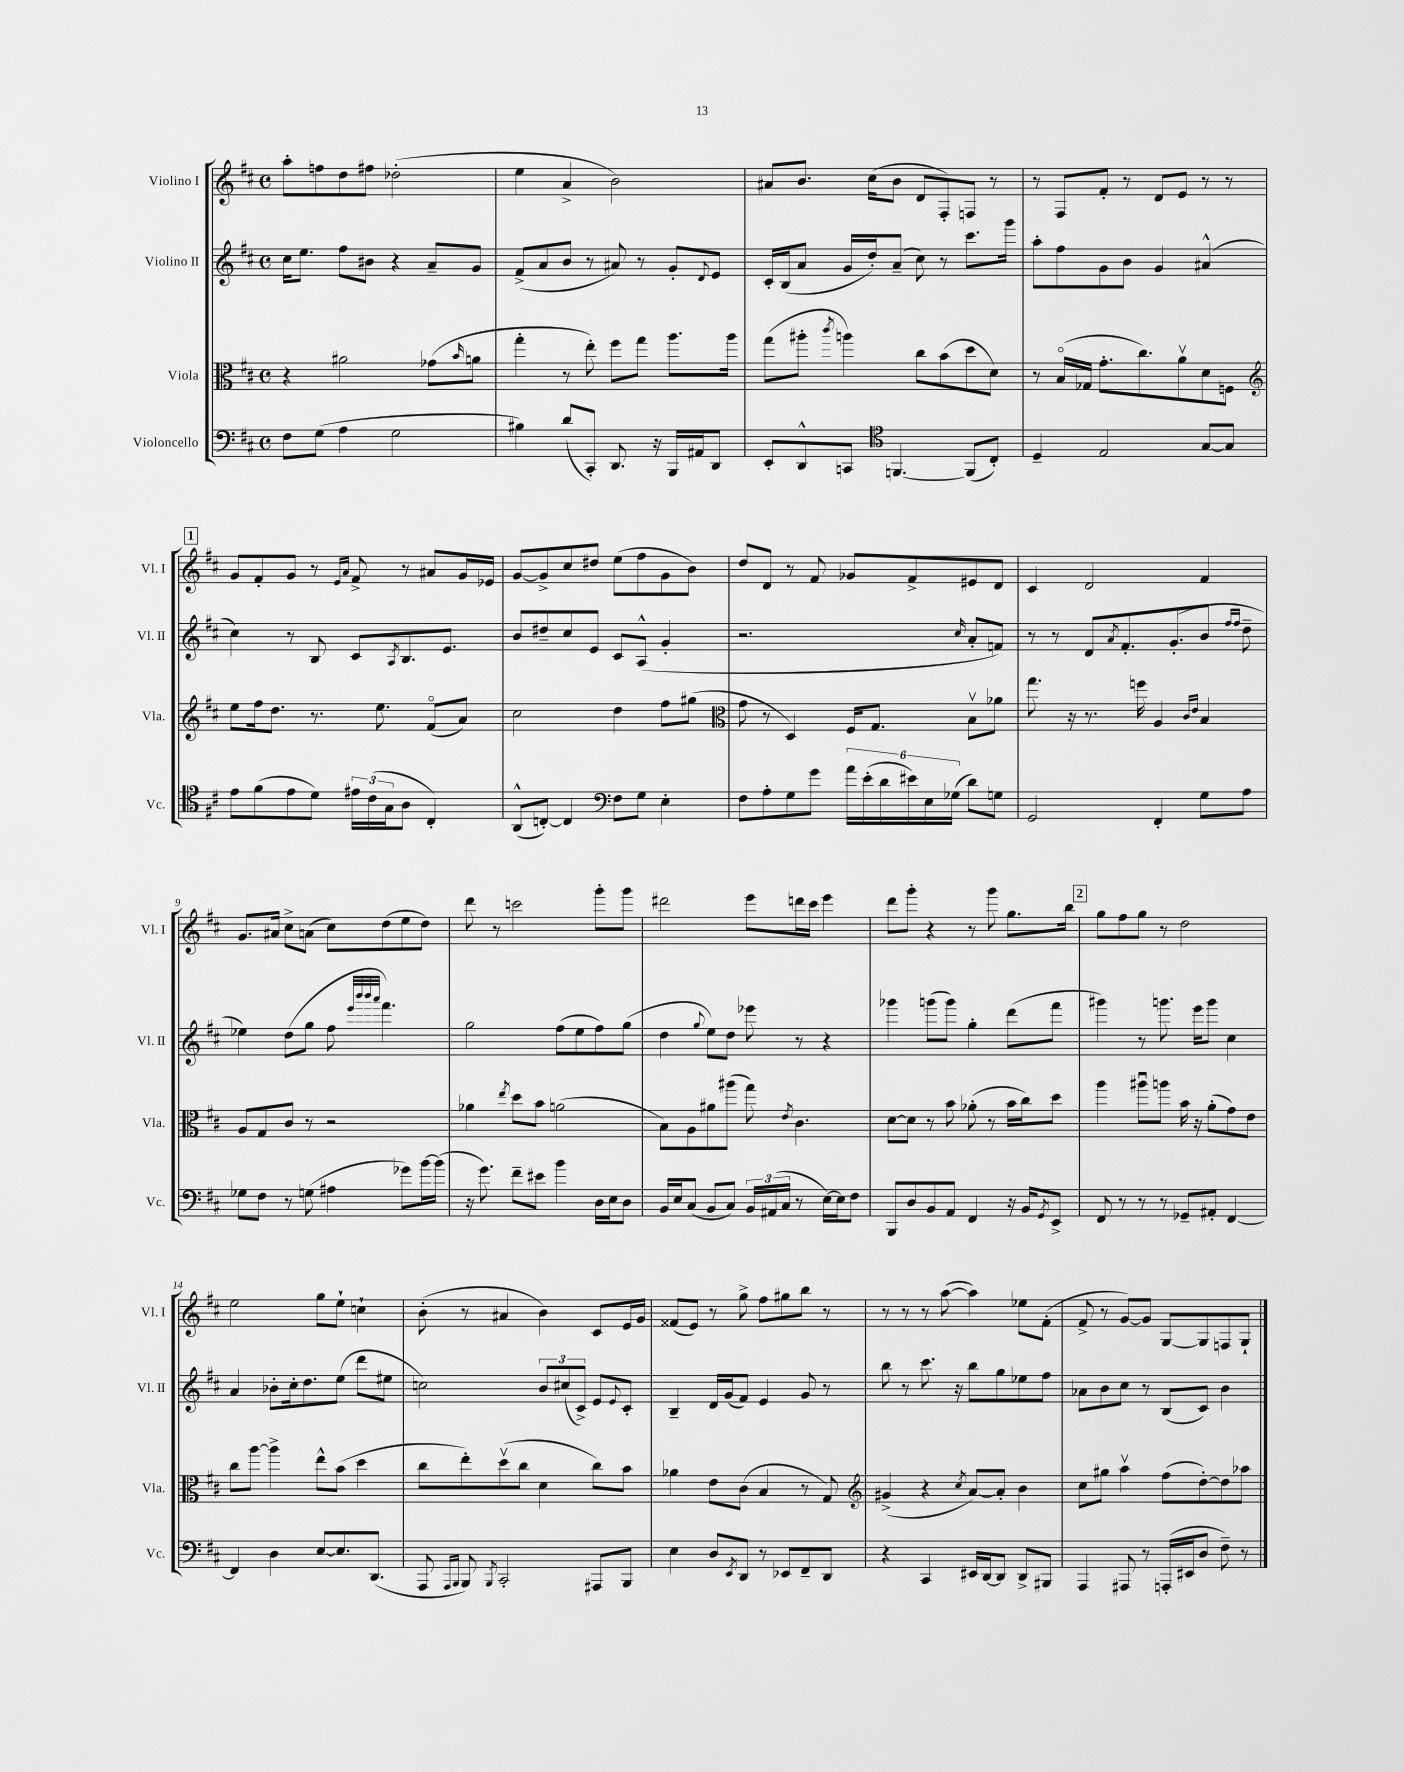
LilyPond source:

<<
\new StaffGroup <<
\new Staff = "s0" \with { instrumentName = "Violino I" shortInstrumentName = "Vl. I" } {
    \clef treble \key d \major \defaultTimeSignature \time 4/4
    a''8-. f''8 d''8 fis''8 des''2-.( |
    e''4 a'4-> b'2) |
    ais'8 b'8. cis''16( b'8 d'8 fis8-.) f8 r8 |
    r8 fis8 fis'8-. r8 d'8 e'8 r8 r8 |
    \mark \markup { \box "1" } g'8 fis'8-. g'8 r8 \grace { e'16 a'16 } fis'8-> r8 ais'8 g'16 ees'16 |
    g'8~ g'8-> cis''8 dis''8 e''8( fis''8 g'8 b'8) |
    d''8 d'8 r8 fis'8 ges'8 fis'8-> eis'8 d'8 |
    cis'4 d'2 fis'4 |
    g'8. ais'16 cis''8-> a'8( cis''8) d''8( e''8 d''8) |
    d'''8 r8 c'''2 g'''8-. g'''8 |
    dis'''2 e'''8 d'''16 cis'''16 e'''4 |
    d'''8 g'''8-. r4 r8 g'''8 g''8. b''16 |
    \mark \markup { \box "2" } g''8 fis''8 g''8 r8 d''2 |
    e''2 g''8 e''8-! c''4-! |
    b'8-.( r8 ais'4 b'4) cis'8 e'16 g'16 |
    fisis'8( e'8) r8 g''8-> fis''8 gis''8 b''8 r8 |
    r8 r8 r8 a''8~( a''4) ees''8 fis'8-.( |
    fis'8-> r8 g'8~) g'8 g8~ g8 f8 g8-! \bar "|." |
}
\new Staff = "s1" \with { instrumentName = "Violino II" shortInstrumentName = "Vl. II" } {
    \clef treble \key d \major \defaultTimeSignature \time 4/4
    cis''16 e''8. fis''8 bis'8 r4 a'8-- g'8 |
    fis'8->( a'8 b'8 r8 ais'8) r8 g'8-. \appoggiatura { d'8 } e'8 |
    cis'16-. b16( a'8 g'16 d''16-.) a'8--( cis''8) r8 cis'''8. g'''16 |
    a''8-. fis''8 g'8 b'8 g'4 ais'4-^( |
    \mark \markup { \box "1" } cis''4) r8 b8 cis'8 \acciaccatura { a8 } b8. e'8. |
    b'8 dis''8-- cis''8 e'8 cis'8 a8-^( g'4-. |
    r2. \grace { cis''16 } a'8-. f'8) |
    r8 r8 d'8 \acciaccatura { a'8 } fis'8.-. g'8.-.( b'8 \grace { fis''16 fis''16 } d''8-- |
    ees''4) d''8( g''8 fis''8 \grace { e'''32 b'''32 b'''32 a'''32 } fis'''4.) |
    g''2 fis''8( e''8 fis''8) g''8( |
    d''4 \appoggiatura { g''8 } e''8) d''8 ees'''8 r8 r4 |
    ges'''4 g'''8( g'''8) g''4-. d'''8( fis'''8 |
    \mark \markup { \box "2" } gis'''4) r8 g'''8. e'''16 g'''8 cis''4 |
    a'4 bes'8-. cis''16-. d''8. e''8( d'''8 eis''8 |
    c''2) \tuplet 3/2 { b'8 cis''8( cis'8->) } e'8 \appoggiatura { e'8 } cis'8-. |
    b4-- d'16 g'16( fis'8) e'4 g'8 r8 |
    b''8 r8 cis'''8. r16 b''8 g''8 ees''8 fis''8 |
    aes'8 b'8 cis''8 r8 b8( cis'8) b'4 \bar "|." |
}
\new Staff = "s2" \with { instrumentName = "Viola" shortInstrumentName = "Vla." } {
    \clef alto \key d \major \defaultTimeSignature \time 4/4
    r4 ais'2 ges'8( \grace { b'16 } a'8 |
    g''4-. r8 e''8-.) fis''8 g''8 a''8. a''16 |
    g''8( ais''8-. \acciaccatura { cis'''8 } a''4) cis''8 b'8( d''8 d'8) |
    r8 b16\flageolet( ges16 g'8.-. cis''8.) a'8\upbow d'8 f8 |
    \mark \markup { \box "1" } \clef treble e''8 fis''16 d''8. r8. e''8. fis'8\flageolet( a'8) |
    cis''2 d''4 fis''8 gis''8( |
    \clef alto g'8 r8 d4) fis16 g8. b8\upbow aes'8 |
    g''8. r16 r8. f''16 a4 \grace { cis'16 e'16 } b4 |
    a8 g8 cis'8 r8 r2 |
    aes'4 \acciaccatura { e''8 } d''8 b'8 a'2( |
    b8) a8 ais'8 ais''8( g''8) \acciaccatura { e'8 } cis'4. |
    d'8~ d'8 r8 b'8 aes'8-.( r8 b'16 cis''16) d''8 |
    \mark \markup { \box "2" } a''4 ais''8\downbow a''8 b'16 r16 a'8-.( g'8) e'8 |
    cis''8 a''8~ a''4-> e''8-^ b'8( d''4 |
    cis''8 e''8-.) d''8\upbow( cis''8 d'4 cis''8) b'8 |
    aes'4 e'8 cis'8( b4 r8 g8) |
    \clef treble gis'4->( r4 \acciaccatura { cis''8 } a'8~) a'8-. b'4 |
    cis''8 gis''8 a''4\upbow fis''8( d''8~-.) d''8 aes''8 \bar "|." |
}
\new Staff = "s3" \with { instrumentName = "Violoncello" shortInstrumentName = "Vc." } {
    \clef bass \key d \major \defaultTimeSignature \time 4/4
    fis8 g8( a4 g2 |
    bis4) d'8( cis,8-.) d,8. r16 b,,16 ais,16 d,8 |
    e,8-. d,8-^ c,8 \clef tenor f,4.~ f,8( cis8-.) |
    d4-- e2 g8~ g8 |
    \mark \markup { \box "1" } e'8 fis'8( e'8 d'8) \tuplet 3/2 { eis'16 cis'16( g16 } a8 cis4-.) |
    a,8-^( c8~-.) c4 \clef bass fis8 g8 e4-. |
    fis8 a8-. g8 g'8 \tuplet 6/4 { a'16 e'16-.( d'16 eis'16) e16 ges16( } d'8) g8 |
    g,2 fis,4-. g8 a8 |
    ges8 fis8 r8 g8( ais4 ges'8) b'16~ b'16( |
    r16 g'8.) fis'8-- eis'8 b'4 d16 e16 d8 |
    b,16 e16 cis8( b,8 cis8) \tuplet 3/2 { b,16 ais,16( cis16 } r8 e16~) e16 fis8 |
    b,,8 d8 b,8 a,8 fis,4 r16 b,16 \acciaccatura { g,8 } e,8-> |
    \mark \markup { \box "2" } fis,8 r8 r8 r8 ges,8-- ais,8-. fis,4~ |
    fis,4 d4 e8~ e8. d,8.( |
    a,,8 \grace { a,,16 b,,16 } b,,8) \acciaccatura { b,,8 } cis,2-. ais,,8 b,,8 |
    e4 d8 \acciaccatura { e,8 } d,8 r8 ees,8 fis,8-- d,8 |
    r4 cis,4 eis,16 d,16~ d,8 d,8-> bis,,8 |
    a,,4 ais,,8 r8 a,,16-.( eis,16 d8 fis8--) r8 \bar "|." |
}
>>
>>
